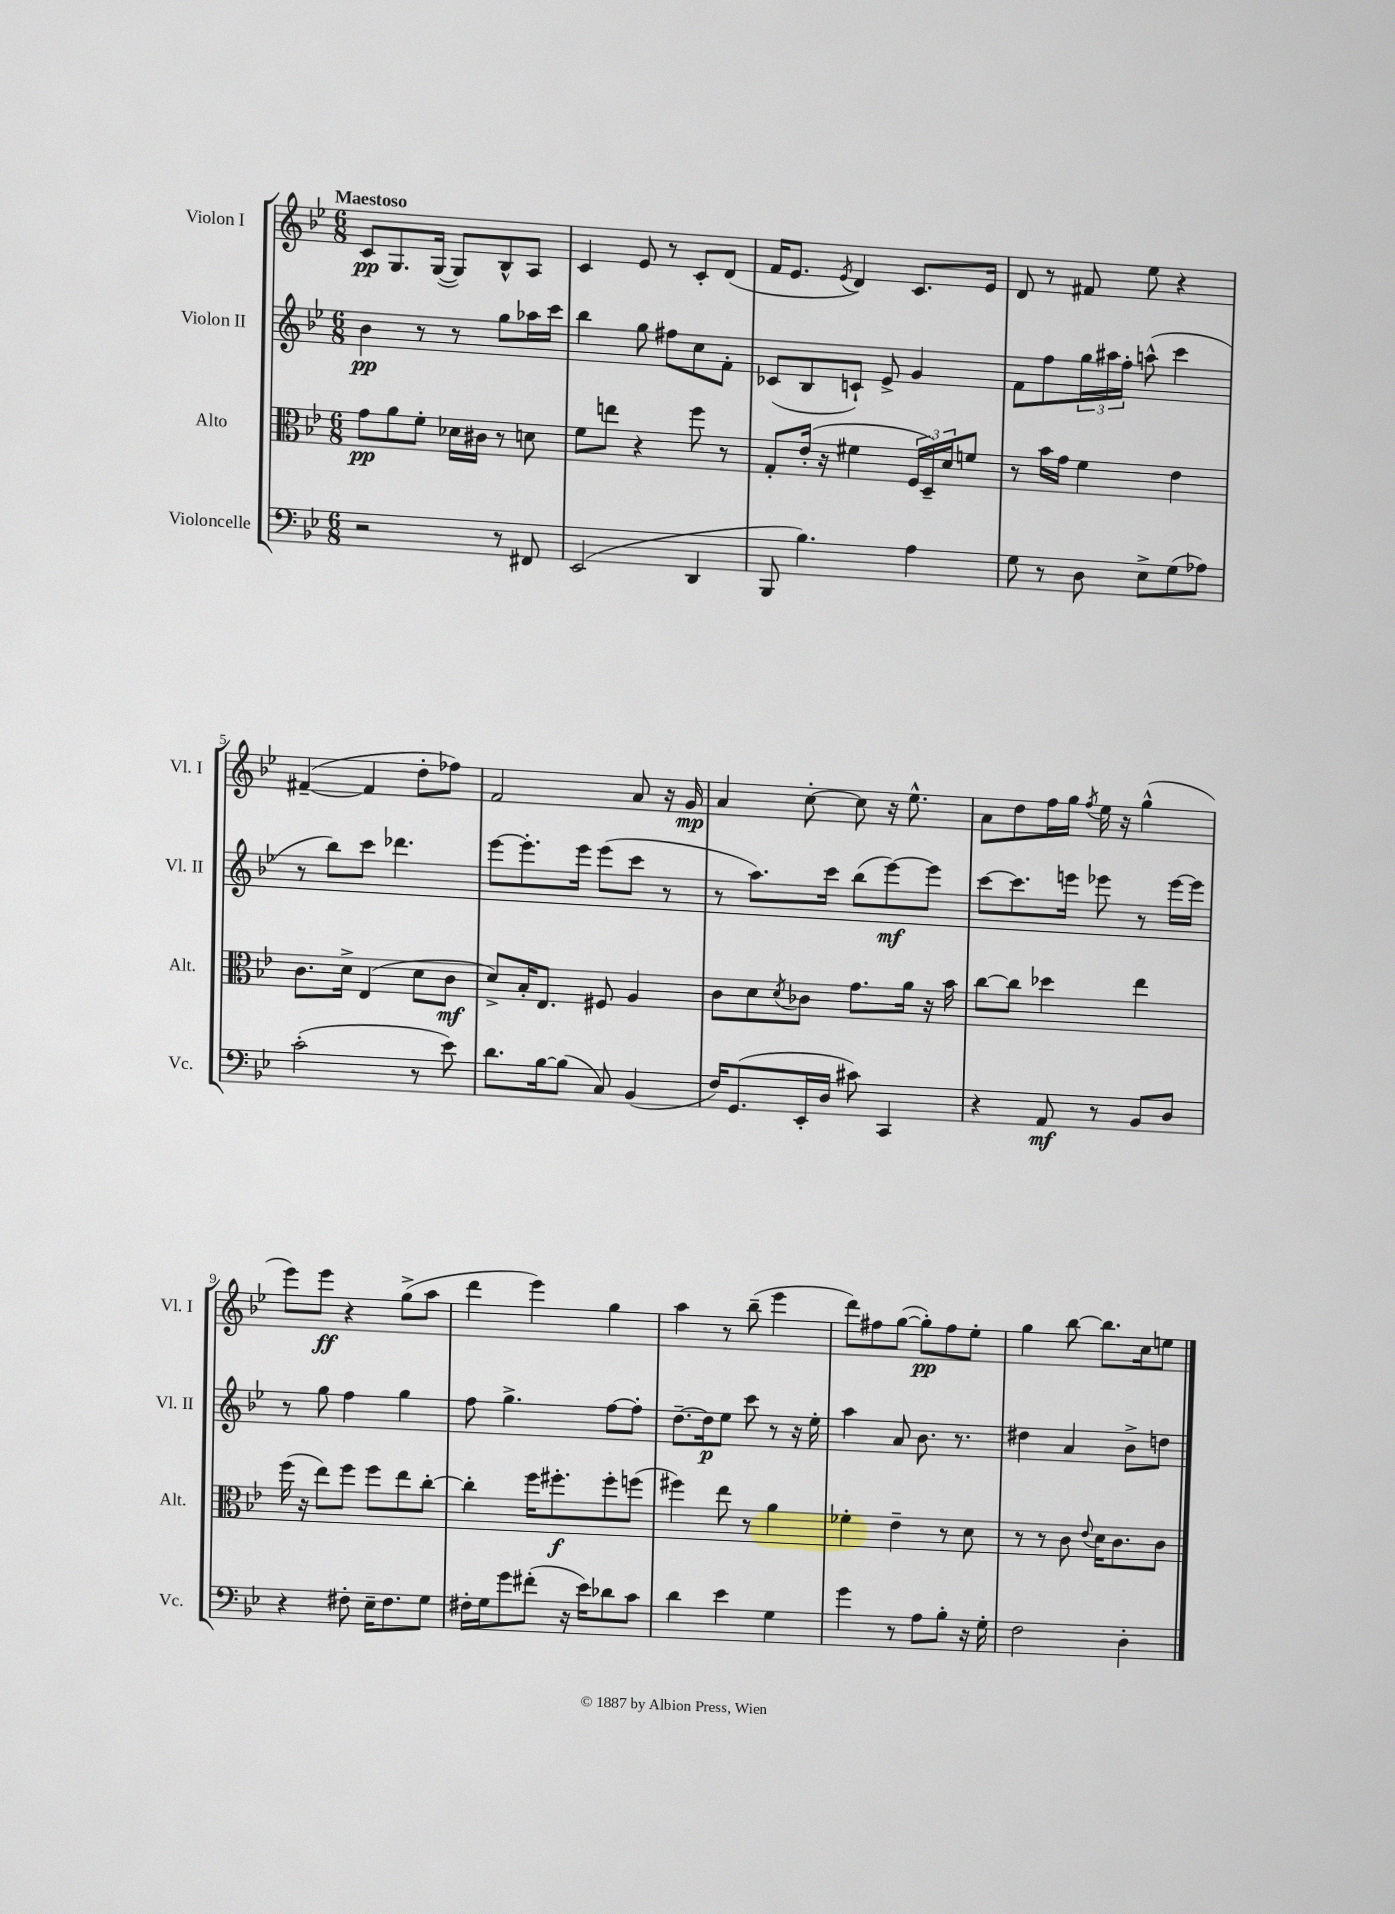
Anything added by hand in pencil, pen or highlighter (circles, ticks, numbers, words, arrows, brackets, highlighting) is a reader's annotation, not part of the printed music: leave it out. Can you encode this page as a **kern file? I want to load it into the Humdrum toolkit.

**kern	**dynam	**kern	**dynam	**kern	**dynam	**kern	**dynam
*part4	*part4	*part3	*part3	*part2	*part2	*part1	*part1
*staff4	*staff4	*staff3	*staff3	*staff2	*staff2	*staff1	*staff1
*I"Violoncelle	*	*I"Alto	*	*I"Violon II	*	*I"Violon I	*
*I'Vc.	*	*I'Alt.	*	*I'Vl. II	*	*I'Vl. I	*
*clefF4	*	*clefC3	*	*clefG2	*	*clefG2	*
*k[b-e-]	*	*k[b-e-]	*	*k[b-e-]	*	*k[b-e-]	*
*M6/8	*	*M6/8	*	*M6/8	*	*M6/8	*
=1	=1	=1	=1	=1	=1	=1	=1
!	!	!	!	!	!	!LO:TX:a:B:t=Maestoso	!
2r	.	8g\L	pp	4b-\	pp	8c/L	pp
.	.	8a\	.	.	.	8.G/	.
.	.	8f'\J	.	8r	.	.	.
.	.	.	.	.	.	([16G/Jk	.
.	.	16d-X\LL	.	8r	.	8G/L])	.
.	.	16c#X\JJ	.	.	.	.	.
8r	.	8r	.	8gg\L	.	8B-^^/	.
8FF#X/	.	8dn\	.	16aa-X\L	.	8A/J	.
.	.	.	.	16ccc\JJ	.	.	.
=2	=2	=2	=2	=2	=2	=2	=2
(2EE-/	.	8f\L	.	4bb-\	.	4c/	.
.	.	8een\J	.	.	.	.	.
.	.	4r	.	8gg\	.	8e-/	.
.	.	.	.	8ff#X\L	.	8r	.
4DD/	.	8ff\	.	8cc\	.	8c'/L	.
.	.	8r	.	8f'\J	.	(8d/J	.
=3	=3	=3	=3	=3	=3	=3	=3
8BBB-/	.	8G'/L	.	(8c-X/L	.	16f/KL	.
.	.	.	.	.	.	8.e-/J	.
4.B-\)	.	(16e-'/Jk	.	8B-/	.	.	.
.	.	16r	.	.	.	.	.
.	.	.	.	.	.	8qe-/	.
.	.	4f#X\	.	8cn`/J)	.	4d/)	.
.	.	.	.	8e-^/	.	.	.
4A\	.	24F/LL	.	4g/	.	8.c/L	.
.	.	24D~/)	.	.	.	.	.
.	.	24d/J	.	.	.	.	.
.	.	8fn/J	.	.	.	.	.
.	.	.	.	.	.	16e-/Jk	.
=4	=4	=4	=4	=4	=4	=4	=4
8G\	.	8r	.	8f\L	.	8d/	.
8r	.	16b-\LL	.	8ff\	.	8r	.
.	.	16g\JJ	.	.	.	.	.
8D\	.	4f\	.	24gg\L	.	8f#X/	.
.	.	.	.	24aa#X\	.	.	.
.	.	.	.	24ff'\JJ	.	.	.
8E-^\L	.	.	.	(8aan^^\	.	8ee-\	.
(8G\	.	4e-\	.	4ccc\	.	4r	.
8A-X\J)	.	.	.	.	.	.	.
!!LO:LB:g=z
=5	=5	=5	=5	=5	=5	=5	=5
(2c'\	.	8.c\L	.	8r	.	([4f#X~/	.
.	.	.	.	8bb-\L)	.	.	.
.	.	16d^\Jk	.	.	.	.	.
.	.	(4E-/	.	8ccc\J	.	4f#/]	.
.	.	.	.	4.ddd-X\	.	.	.
8r	.	8d\L	.	.	.	8dd'\L	.
8e-\)	.	8c\J	mf	.	.	8ff-X\J)	.
=6	=6	=6	=6	=6	=6	=6	=6
8.d\L	.	8d^/L)	.	[8eee-\L	.	2f/	.
.	.	16B-'/K	.	8.eee-'\]	.	.	.
[16B-\k	.	8.E-/J	.	.	.	.	.
(8B-\J]	.	.	.	.	.	.	.
.	.	.	.	16eee-\Jk	.	.	.
8C/)	.	8F#X/	.	(8eee-\L	.	.	.
(4BB-/	.	4A/	.	8ccc\J	.	8a/	.
.	.	.	.	8r	.	16r	.
.	.	.	.	.	.	16g/	mp
=7	=7	=7	=7	=7	=7	=7	=7
16F/KL)	.	8c\L	.	8r	.	4a/	.
(8.GG/	.	.	.	.	.	.	.
.	.	8d\	.	8.aa\L)	.	.	.
.	.	8qd/	.	.	.	.	.
16EE-'/L	.	8c-X\J	.	.	.	[8cc'\	.
16D/JJ	.	.	.	16ccc\Jk	.	.	.
8c#X\)	.	8.g\L	.	(8bb-\L	.	8cc\]	.
4CC/	.	.	.	[8eee-\)	mf	16r	.
.	.	16a\Jk	.	.	.	8.ee-^^\	.
.	.	16r	.	8eee-\J]	.	.	.
.	.	16b-\	.	.	.	.	.
=8	=8	=8	=8	=8	=8	=8	=8
4r	.	[8cc\L	.	[8ccc\L	.	8a\L	.
.	.	8cc\J]	.	8.ccc\]	.	8dd\	.
8AA/	mf	4dd-X\	.	.	.	16ff\L	.
.	.	.	.	16eeen\Jk	.	16gg\JJ	.
.	.	.	.	.	.	8qff/	.
8r	.	.	.	8eee-X\	.	16ee-\	.
.	.	.	.	.	.	16r	.
8BB-/L	.	4ee-\	.	8r	.	(4gg^^\	.
8D/J	.	.	.	[16eee-\LL	.	.	.
.	.	.	.	16eee-\JJ]	.	.	.
!!LO:LB:g=z
=9	=9	=9	=9	=9	=9	=9	=9
4r	.	(16ff\	.	8r	.	8eee-\L)	.
.	.	16r	.	.	.	.	.
.	.	8ee-\L)	.	8gg\	.	8eee-\J	ff
8F#X'\	.	8ff\J	.	4ff\	.	4r	.
16E-~\KL	.	8ff\L	.	.	.	.	.
8.F#\	.	.	.	.	.	.	.
.	.	8ee-\	.	4gg\	.	(8gg^\L	.
8G\J	.	[8cc'\J	.	.	.	8aa\J	.
=10	=10	=10	=10	=10	=10	=10	=10
16F#X'\LL	.	4cc'\]	.	8ff\	.	4ddd\	.
16G\J	.	.	.	.	.	.	.
8g\	.	.	.	4.gg^\	.	.	.
(8f#X'\J	.	16ff\KL	.	.	.	4eee-\)	.
.	.	8.ff#X'\	f	.	.	.	.
16r	.	.	.	.	.	.	.
16e-\KL)	.	.	.	.	.	.	.
8d-X\	.	8ff#'\	.	[8ff\L	.	4gg\	.
8c\J	.	(8ffn\J	.	8ff'\J]	.	.	.
=11	=11	=11	=11	=11	=11	=11	=11
4d\	.	4ff#X\)	.	[8.dd~\L	.	4aa\	.
.	.	.	.	16dd\k]	p	.	.
4e-\	.	8ee-\	.	8ee-\J	.	8r	.
.	.	8r	.	8ccc\	.	(8bb-~\	.
4G\	.	4a\	.	8r	.	4eee-\	.
.	.	.	.	16r	.	.	.
.	.	.	.	16ee-'\	.	.	.
=12	=12	=12	=12	=12	=12	=12	=12
4g\	.	4f-X'\	.	4aa\	.	8ddd\L)	.
.	.	.	.	.	.	8ff#X\	.
8r	.	4e-~\	.	8a/	.	([8gg\J	.
8A\L	.	.	.	8.b-\	.	8gg'\L])	pp
8B-'\J	.	8r	.	.	.	8ff#\	.
.	.	.	.	8.r	.	.	.
16r	.	8d\	.	.	.	8ee-'\J	.
16G'\	.	.	.	.	.	.	.
=13	=13	=13	=13	=13	=13	=13	=13
2F\	.	8r	.	4dd#X\	.	4gg\	.
.	.	8r	.	.	.	.	.
.	.	8c\	.	4a/	.	[8bb-\	.
.	.	8qqe-/	.	.	.	.	.
.	.	16d\KL	.	.	.	8.bb-\L]	.
.	.	8.c\	.	.	.	.	.
4D'\	.	.	.	8b-^\L	.	.	.
.	.	.	.	.	.	16cc\k	.
.	.	8c\J	.	8ddn\J	.	8een\J	.
==	==	==	==	==	==	==	==
*-	*-	*-	*-	*-	*-	*-	*-
